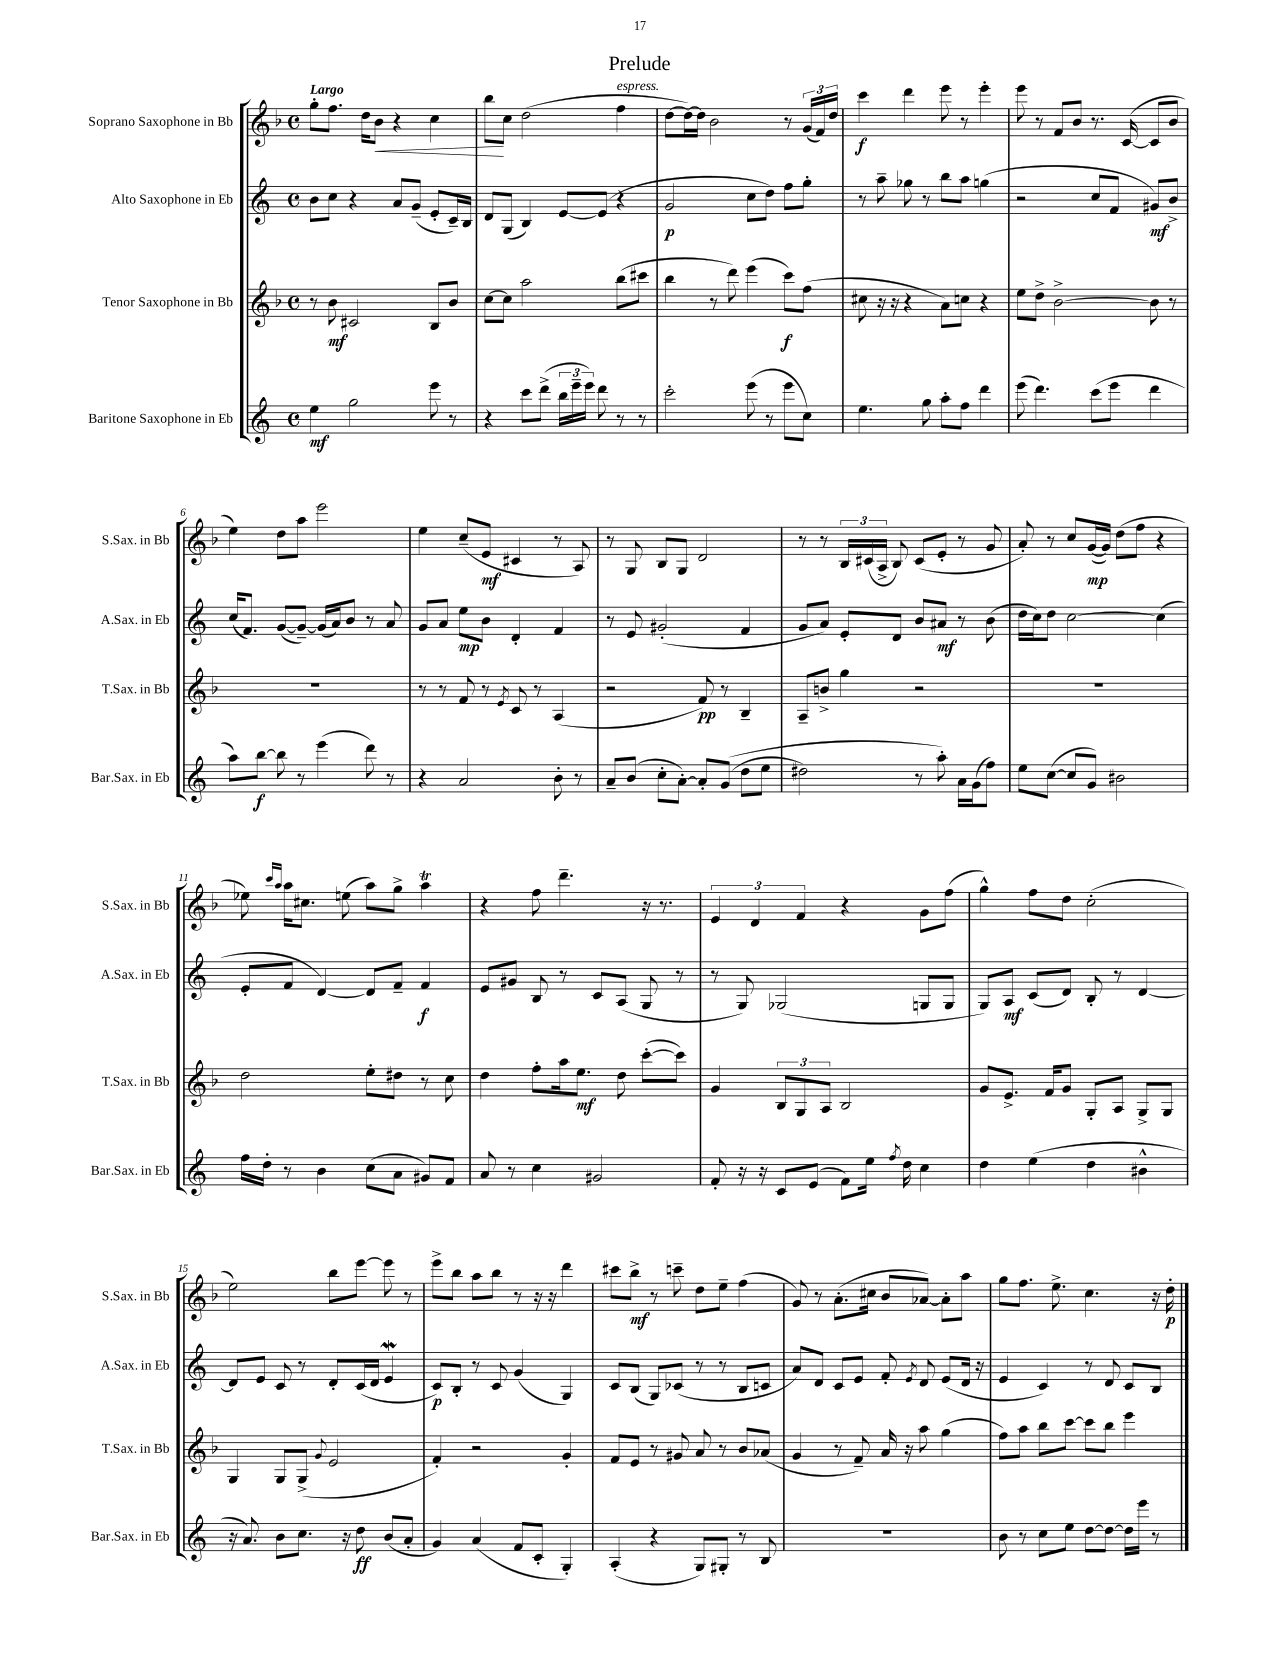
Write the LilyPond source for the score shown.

\header { title = "Prelude" }
<<
\new StaffGroup <<
\new Staff = "s0" \with { instrumentName = "Soprano Saxophone in Bb" shortInstrumentName = "S.Sax. in Bb" } {
    \clef treble \key f \major \defaultTimeSignature \time 4/4 \tempo "Largo"
    \autoBeamOff g''8[-. f''8.] d''16[ bes'8]\< r4 c''4 |
    bes''8[\! c''8] d''2( f''4^\markup { \italic "espress." } |
    d''8[~ d''16~) d''16] bes'2 r8 \tuplet 3/2 { g'16[( f'16) d''16] } |
    c'''4\f d'''4 e'''8 r8 e'''4-. |
    e'''8 r8 f'8[ bes'8] r8. c'16~( c'8[ bes'8] |
    e''4) d''8[ a''8] e'''2 |
    e''4 c''8[--( e'8]\mf cis'4 r8 a8) |
    r8 g8 bes8[ g8] d'2 |
    r8 r8 \tuplet 3/2 { bes16[ cis'16( a16]-> } bes8) cis'8[( e'8]-. r8 g'8 |
    a'8-.) r8 c''8[ g'16~\mp( g'16]) d''8[( f''8] r4 |
    ees''8) \grace { c'''16[ a''16] } a''16[ cis''8.] e''8( a''8[) g''8]-> a''4\trill |
    r4 f''8 d'''4.-- r16 r8. |
    \tuplet 3/2 { e'4 d'4 f'4 } r4 g'8[ f''8]( |
    g''4-^) f''8[ d''8] c''2-.( |
    e''2) bes''8[ e'''8]~ e'''8 r8 |
    e'''8[-> bes''8] a''8[ bes''8] r8 r16 r16 d'''4 |
    cis'''8[ bes''8]->\mf r8 c'''8-- d''8[ e''8]-- f''4( |
    g'8) r8 a'8.[-.( cis''16] bes'8[ aes'8]~) aes'8[-. a''8] |
    g''8[ f''8.] e''8.-> c''4. r16 d''16-.\p \bar "|." |
}
\new Staff = "s1" \with { instrumentName = "Alto Saxophone in Eb" shortInstrumentName = "A.Sax. in Eb" } {
    \clef treble \key c \major \defaultTimeSignature \time 4/4
    \autoBeamOff b'8[ c''8] r4 a'8[ g'8]--( e'8[-. c'16--) b16] |
    d'8[ g8]( b4) e'8[~ e'8]( r4 |
    g'2\p c''8[ d''8]) f''8[ g''8]-. |
    r8 a''8-- ges''8 r8 b''8[ a''8] g''4( |
    r2 c''8[ f'8] gis'8[\mf) b'8]-> |
    c''16[( f'8.]) g'8[~( g'8]~--) g'16[( a'16) b'8] r8 a'8 |
    g'8[ a'8] e''8[\mp b'8] d'4-. f'4 |
    r8 e'8 gis'2-.( f'4 |
    g'8[ a'8]) e'8[-. d'8] b'8[ ais'8]\mf r8 b'8( |
    d''16[ c''16) d''8] c''2~ c''4( |
    e'8[-. f'8] d'4~) d'8[ f'8]-- f'4\f |
    e'8[ gis'8] b8 r8 c'8[ a8]( g8 r8 |
    r8 g8) ges2( g8[ g8] |
    g8[) a8]\mf c'8[( d'8]) b8-. r8 d'4~ |
    d'8[ e'8] c'8 r8 d'8[-. c'16( d'16] e'4\mordent |
    c'8[\p) b8]-. r8 c'8 g'4( g4) |
    c'8[ b8]( g8[) ces'8]( r8 r8 b8[ c'8] |
    a'8[) d'8] c'8[ e'8] f'8-. \acciaccatura { e'8 } d'8 e'8[( d'16] r16 |
    e'4 c'4) r8 d'8 c'8[ b8] \bar "|." |
}
\new Staff = "s2" \with { instrumentName = "Tenor Saxophone in Bb" shortInstrumentName = "T.Sax. in Bb" } {
    \clef treble \key f \major \defaultTimeSignature \time 4/4
    \autoBeamOff r8 bes'8\mf cis'2 bes8[ bes'8] |
    c''8[~ c''8] a''2 bes''8[( cis'''8] |
    bes''4 r8 d'''8) e'''4( c'''8[\f) f''8]( |
    cis''8 r16 r16 r4 a'8[) c''8] r4 |
    e''8[ d''8]-> bes'2~-> bes'8 r8 |
    R1 |
    r8 r8 f'8 r8 \acciaccatura { e'8 } c'8 r8 a4( |
    r2 f'8\pp) r8 bes4-- |
    a8[-- b'8]-> g''4 r2 |
    r1 |
    d''2 e''8[-. dis''8] r8 c''8 |
    d''4 f''8[-. a''16 e''8.]\mf d''8 c'''8[~-.( c'''8]) |
    g'4 \tuplet 3/2 { bes8[ g8 a8] } bes2 |
    g'8[ e'8.]-> f'16[ g'8] g8[-. a8] g8[-> g8] |
    g4 g8[ g8]->( \appoggiatura { g'8 } e'2 |
    f'4-.) r2 g'4-. |
    f'8[ e'8] r8 gis'8 a'8 r8 bes'8[ aes'8]( |
    g'4 r8 f'8--) a'16 r16 a''8 g''4( |
    f''8[) a''8] bes''8[ c'''8]~ c'''8[ bes''8] e'''4 \bar "|." |
}
\new Staff = "s3" \with { instrumentName = "Baritone Saxophone in Eb" shortInstrumentName = "Bar.Sax. in Eb" } {
    \clef treble \key c \major \defaultTimeSignature \time 4/4
    \autoBeamOff e''4\mf g''2 e'''8 r8 |
    r4 c'''8[ d'''8]->( \tuplet 3/2 { b''16[ e'''16-- e'''16]) } d'''8 r8 r8 |
    c'''2-. e'''8( r8 e'''8[ c''8]) |
    e''4. g''8 a''8[-. f''8] d'''4 |
    e'''8( d'''4.) c'''8[( e'''8] d'''4 |
    a''8[) b''8]~\f b''8 r8 e'''4( d'''8) r8 |
    r4 a'2 b'8-. r8 |
    a'8[-- b'8]( c''8[-. a'8]~-.) a'8[-. g'8](\( d''8[ e''8] |
    dis''2) r8 a''8-.\) a'16[ g'16( f''8]) |
    e''8[ c''8]~( c''8[ g'8]) bis'2 |
    f''16[ d''16]-. r8 b'4 c''8[( a'8] gis'8[) f'8] |
    a'8 r8 c''4 gis'2 |
    f'8-. r16 r16 c'8[ e'8]( f'8[) e''16] \acciaccatura { f''8 } d''16 c''4 |
    d''4 e''4( d''4 bis'4-^ |
    r16 a'8.) b'8[ c''8.] r16 d''8\ff b'8[( a'8]-. |
    g'4) a'4( f'8[ c'8]-. g4-.) |
    a4-.( r4 g8[) gis8]-. r8 b8 |
    R1 |
    b'8 r8 c''8[ e''8] d''8[~ d''8]~ d''16[ e'''16] r8 \bar "|." |
}
>>
>>
